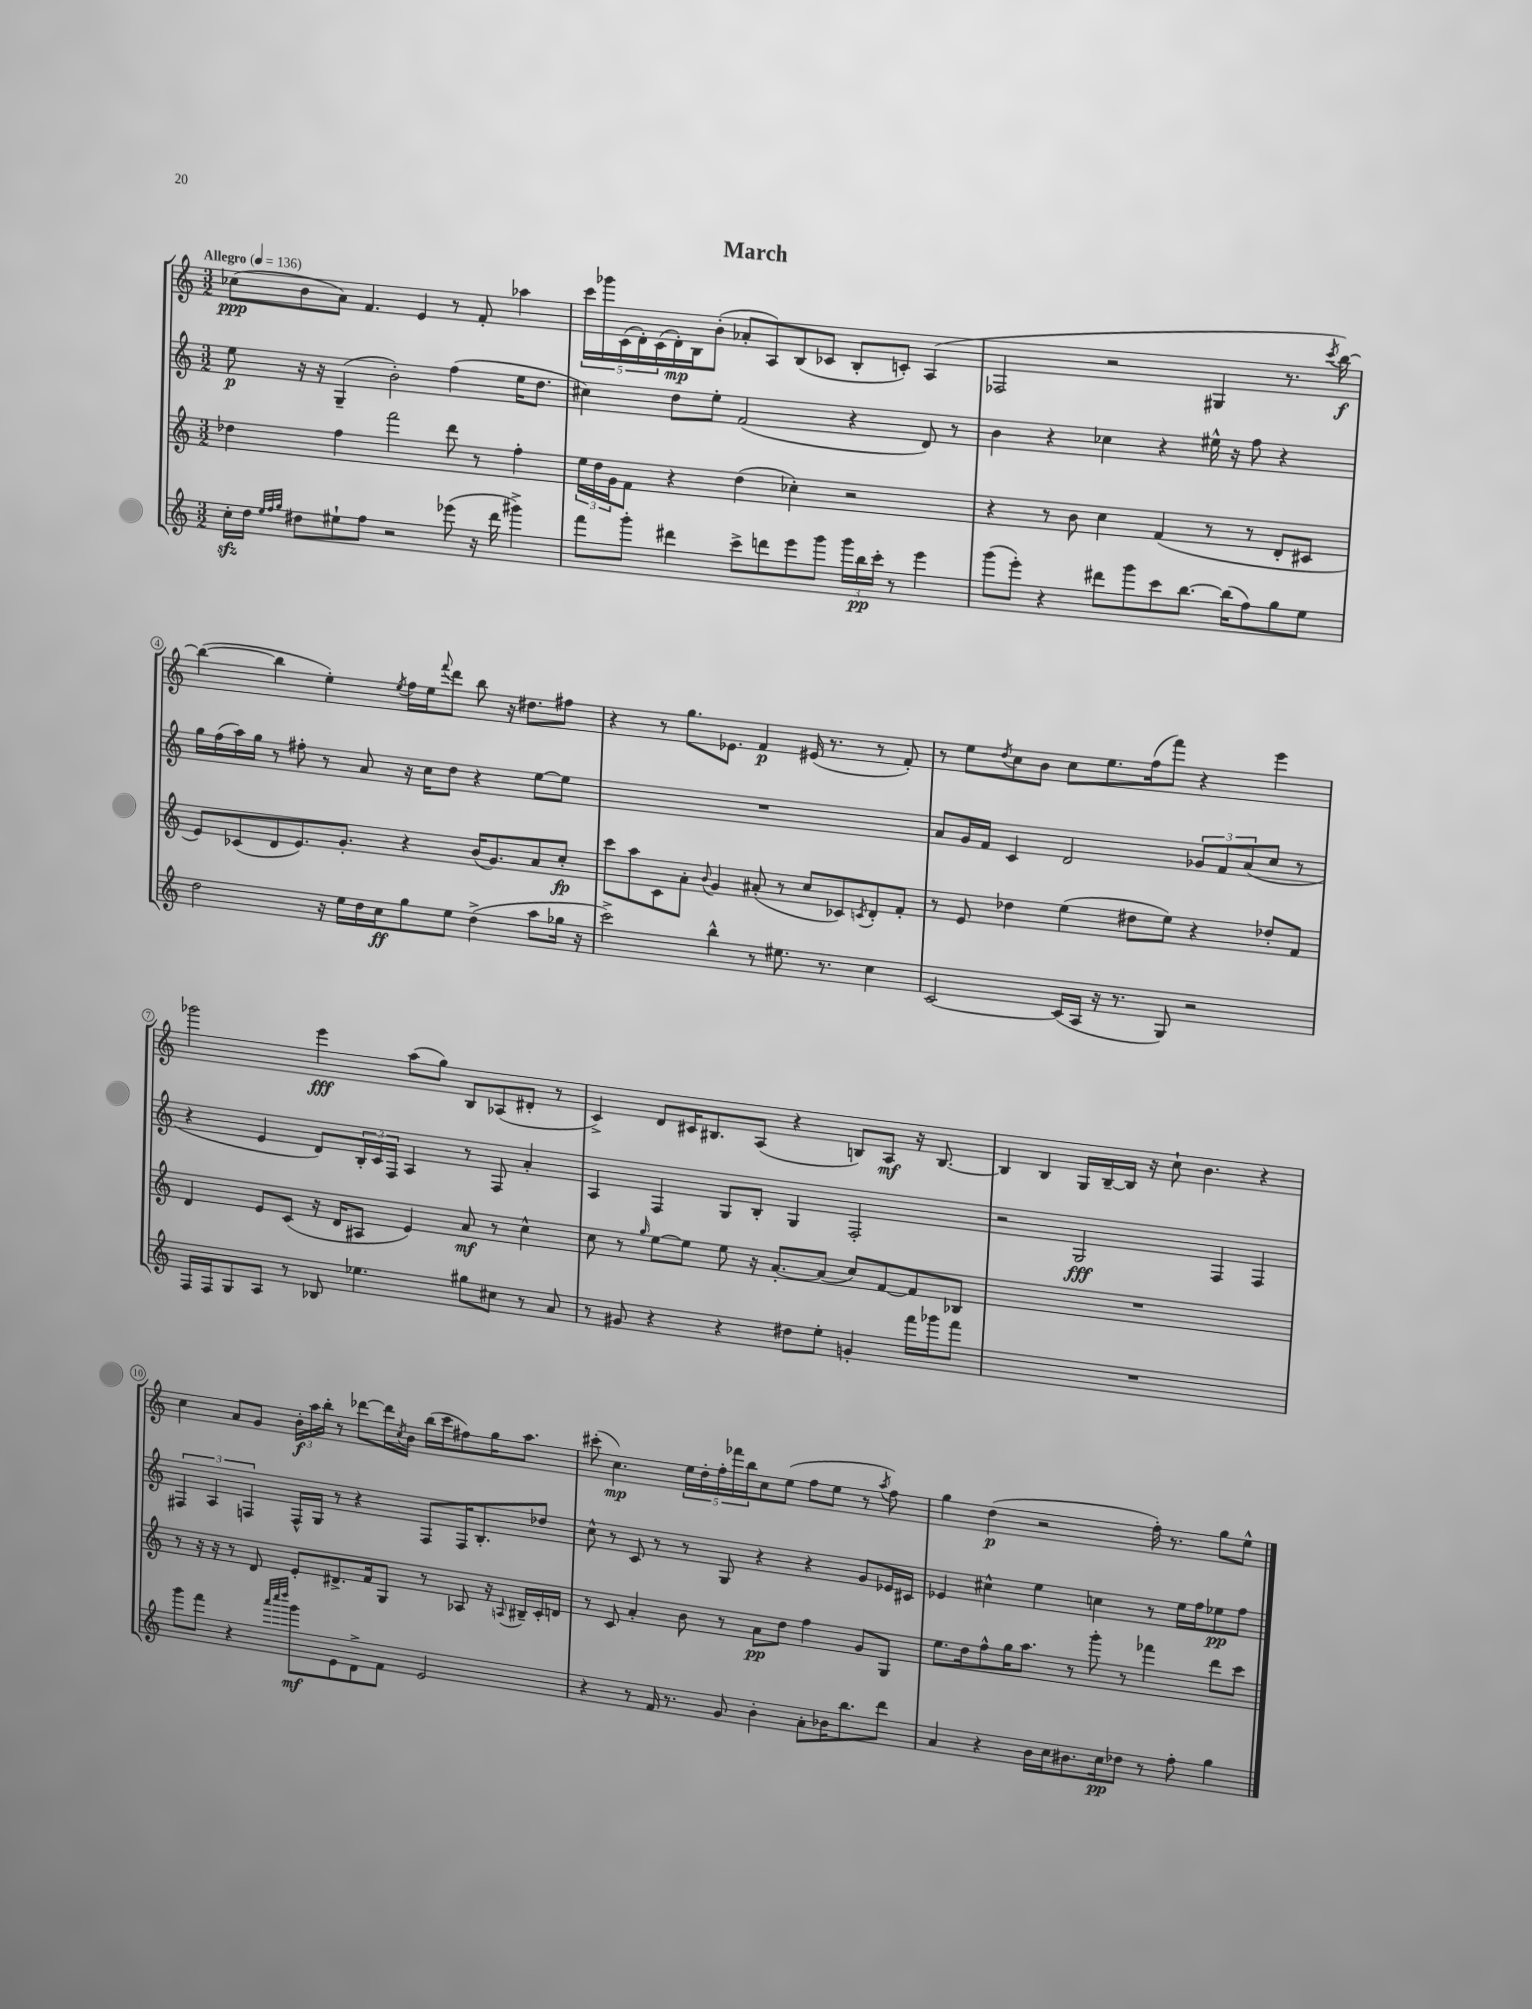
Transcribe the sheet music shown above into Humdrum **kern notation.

**kern	**kern	**kern	**kern
*staff4	*staff3	*staff2	*staff1
*clefG2	*clefG2	*clefG2	*clefG2
*k[]	*k[]	*k[]	*k[]
*M3/2	*M3/2	*M3/2	*M3/2
*MM136	*MM136	*MM136	*MM136
16cc'\LL	4dd-\	8ee\	(8cc-\L
16dd\JJ	.	.	.
32qqee/LLL	.	.	.
32qqff/	.	.	.
32qqgg/JJJ	.	.	.
8dd#\L	.	16r	8b\
.	.	16r	.
8ee#`\	4ff\	(4G~/	8a\J)
8ff\J	.	.	4.f/
2r	2fff\	2b'\)	.
.	.	.	4e/
(8eee-\	8ddd\	(4ff\	8r
16r	8r	.	8f'/
16ddd\	.	.	.
4ggg#^\)	4ff'\	16ee\LK	4aa-\
.	.	8.dd\J	.
=	=	=	=
8fff\L	24ee\LL	4cc#\)	20ccc\LL
.	24dd\	.	.
.	.	.	20ggg-\
.	24g\J	.	.
.	.	.	(20c\
8ggg'\J	8f\J	.	.
.	.	.	20d'\)
.	.	.	(20c\
4ddd#\	4r	8dd\L	16d'\)
.	.	.	16B\J
.	.	8ee'\J	(8b'\J
8ccc^\L	(4dd\	(2f/	8a-'/L
8ddd\	.	.	8A/)
8eee\	4cc-'\)	.	(8B/
8ggg\J	.	.	8c-/J
24ggg\LL	2r	4r	8B'/L
24bb\	.	.	.
24ccc'\JJ	.	.	.
8r	.	.	8c'/J)
4eee\	.	8d/)	(4A/
.	.	8r	.
=	=	=	=
(8ggg\L	4r	4b\	2F-/
8eee'\J)	.	.	.
4r	8r	4r	.
.	8b\	.	.
8ddd#\L	4cc\	4cc-\	2r
8ggg\	.	.	.
8ccc\	(4f/	4r	.
[8.bb\J	.	.	.
.	8r	16ee#^^\	4G#/
(16bb\]LK	.	16r	.
8ff\)	8r	8ff\	.
8gg\	8d'/L	4r	8.r
8ee\J	8c#/J	.	.
.	.	.	8qccc/
.	.	.	[16bb\)
=	=	=	=
2dd\	8e/L)	16gg\LL	(4bb\_
.	.	(16ff\	.
.	(8c-/	16aa\)	.
.	.	16gg\JJ	.
.	8d/	8r	4bb\]
.	8.e/)	8ff#'\	.
16r	.	8r	4ee'\)
16ee\LL	8.g'/J	.	.
16dd\	.	8a/	.
16cc\J	.	.	.
.	.	.	8qee/
8gg\	4r	16r	16ff\LL
.	.	16cc\LK	16ee\J
.	.	.	8qqfff/
8ee\J	.	8dd\J	8ddd\J
(4dd^\	(16b/LK	4r	8bb\
.	8.g/)	.	.
.	.	.	16r
.	.	.	8.dd#\L
8aa\L	8a/	[8ee\L	.
16gg-\Jk	8cc'/J	8ee\]J	8ff#\J
16r	.	.	.
=	=	=	=
2ccc^\)	8ccc\L	1.r	4r
.	8aa\	.	.
.	8c\	.	8r
.	8a'\J	.	8.gg\L
.	8qqb/	.	.
4bb^^\	4g/	.	.
.	.	.	8.e-\J
8r	(8a#'/	.	4f/
8.ee#\	8r	.	.
.	8cc/L	.	(16e#/
8.r	.	.	8.r
.	8c-/)	.	.
.	8qc/	.	.
4cc\	8d'/	.	8r
.	8f'/J	.	8f'/)
=	=	=	=
[2c/	8r	8a/L	8r
.	8e/	16g/L	8ee\L
.	.	16f/JJ	.
.	.	.	8qdd/
.	4dd-\	4c/	8cc\
.	.	.	8b\J
(16c/]LL	(4ee\	2d/	8cc\L
16A/JJ	.	.	.
16r	.	.	8.ee\
8.r	.	.	.
.	8dd#\L	.	.
.	.	.	(16ff\k
8G/)	8ee\J)	.	8fff\J)
2r	4r	12g-/L	4r
.	.	12f/	.
.	.	(12a/	.
.	8dd-'/L	8cc/J	4eee\
.	8f/J	8r	.
=	=	=	=
16F/LL	4d/	4r	2ggg-\
16F/J	.	.	.
8G/	.	.	.
8A/J	8e/L	4e/	.
8r	(8c/J	.	.
8B-/	16r	8d/L)	4eee\
.	16d/LK	.	.
4.ee-\	8A#/J	24B'/L	.
.	.	24c/	.
.	.	24F/JJ	.
.	4e/)	4A/	(8aa\L
.	.	.	8gg\J)
8gg#\L	8a/	8r	8B/L
8cc#\J	8r	8F/	(8A-/
8r	4cc^^\	4a'/	8d#'/J
8a/	.	.	8r
=	=	=	=
8r	8cc\	4A/	4c^/)
8g#/	8r	.	.
.	16qqgg/	.	.
4r	[8ee\L	4F/	8d/L
.	8ee\]J	.	16c#/K
.	.	.	8.B#/
4r	8ee\	8G/L	.
.	16r	8B'/J	(8A/J
.	[8.a'/L	.	.
8dd#\L	.	4G/	4r
8ee'\J	(8a/]J	.	.
4g'/	8cc/L)	2F'/	8B/L)
.	[8f/	.	8A/J
16fff\LL	8f/]	.	16r
16ggg-\J	.	.	[8.B/
8fff\J	8B-/J	.	.
=	=	=	=
1.r	1.r	2r	4B/]
.	.	.	4B/
.	.	2G/	16G/LL
.	.	.	[16B~/
.	.	.	16B/]JJ
.	.	.	16r
.	.	.	8cc`\
.	.	.	4.b\
.	.	4F/	.
.	.	4F/	4r
=	=	=	=
8ggg\L	8r	6F#/	4cc\
8fff\J	16r	.	.
.	.	6A/	.
.	16r	.	.
4r	8r	.	8a/L
.	.	6F/	.
.	8d/	.	8g/J
32qqaaa/LLL	.	.	.
32qqcccc/	.	.	.
32qqdddd/JJJ	.	.	.
8ggg\L	8e'/L	16F^^/LL	24b'\LL
.	.	.	24aa\
.	.	16G/JJ	.
.	.	.	24bb'\JJ
8e\	8.d#^/	8r	8r
8d^\	.	4r	[8ddd-\L
.	16f/k	.	.
8f\J	8G/J	.	16ddd-\]L
.	.	.	8qcc/
.	.	.	16b\JJ
2e/	8r	8F/L	(16bb\LL
.	.	.	16ccc\J
.	8A-/	16F/K	8ff#\)
.	.	8.B'/	.
.	16r	.	16gg\K
.	8qqA/	.	.
.	16B#~/LL	.	8.aa\J
.	16c'/	8dd-/J	.
.	16d/JJ	.	.
=	=	=	=
4r	8r	8cc^^\	(8ccc#'\
.	8c/	8r	4.cc\)
8r	4a'/	8c/	.
16f/	.	8r	.
8.r	.	.	.
.	8b\	8r	20ee\LL
.	.	.	20dd'\
.	.	.	20ff'\
8g/	8r	8G/	.
.	.	.	20fff-\
.	.	.	20bb\J
4b'\	8a\L	4r	8cc\
.	8dd\J	.	(8ee\J
8a'\L	4ff\	4r	8ff\L
16b-\K	.	.	8ee\J
8.bb\	.	.	.
.	8g/L	8g/L	8r
.	.	.	8qaa/
8ddd\J	8G/J	16e-/L	8ff\)
.	.	16c#/JJ	.
=	=	=	=
4a/	8.ee\L	4e-/	4gg\
.	16dd\k	.	.
4r	8ff^^\	4cc#^^\	(4dd\
.	16gg\K	.	.
.	8.aa\J	.	.
16b\LL	.	4ee\	2r
16cc\J	.	.	.
8.b#\	8r	.	.
.	8ggg'\	4cc\	.
16cc\k	.	.	.
8dd-\J	8r	.	.
8r	4fff-\	8r	16ff'\)
.	.	.	8.r
8ff'\	.	16ee\LL	.
.	.	16ff\J	.
4gg\	8ddd\L	8ee-\	8gg\L
.	8ccc\J	8ff\J	8ee^^\J
==	==	==	==
*-	*-	*-	*-
